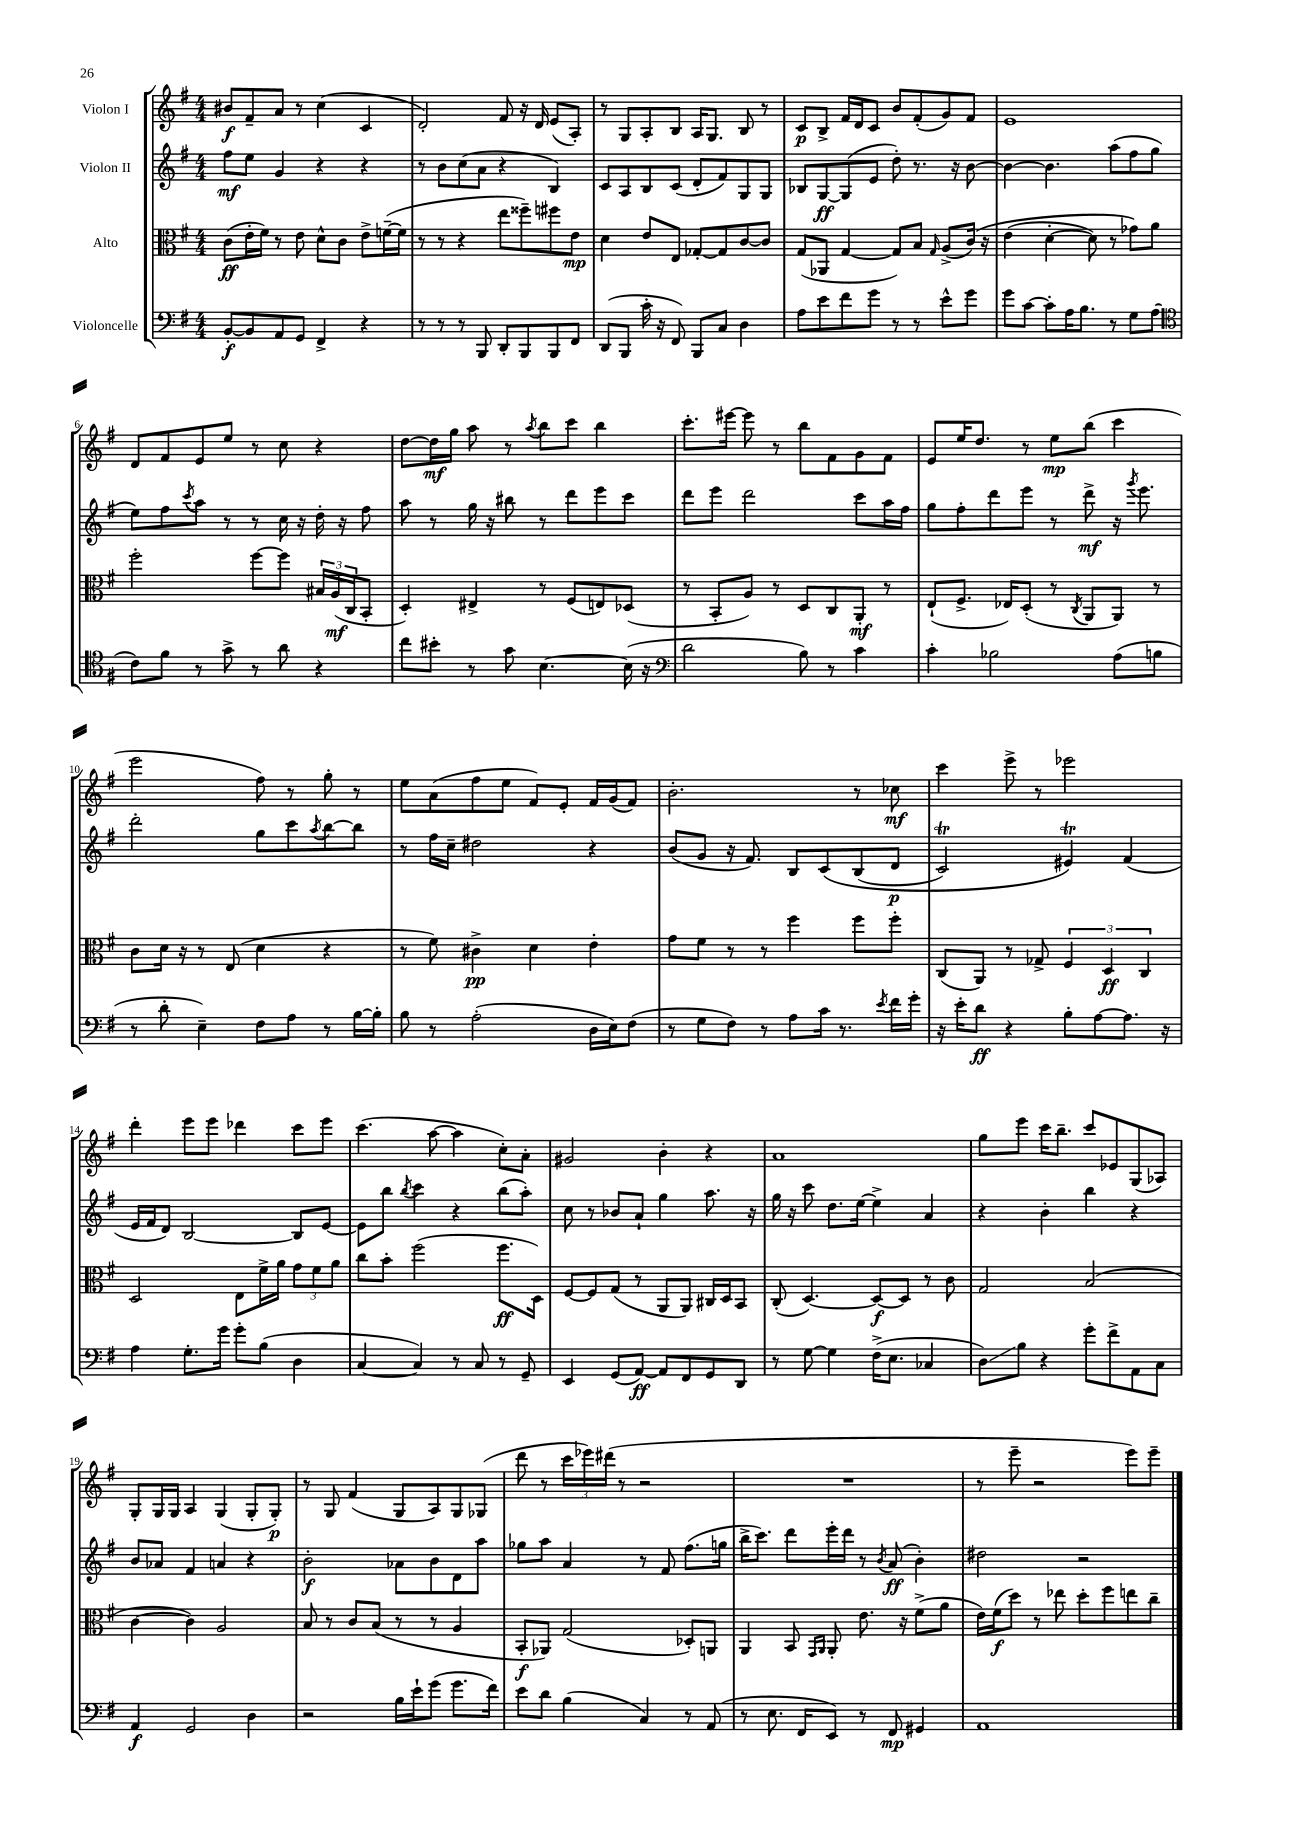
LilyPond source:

<<
\new StaffGroup <<
\new Staff = "s0" \with { instrumentName = "Violon I" } {
    \clef treble \key g \major \numericTimeSignature \time 4/4
    bis'8\f fis'8-- a'8 r8 c''4( c'4 |
    d'2-.) fis'8 r16 d'16 e'8( a8-.) |
    r8 g8 a8-. b8 a16 g8. b8 r8 |
    c'8\p b8-> fis'16 d'16 c'8 b'8 fis'8-.( g'8) fis'8 |
    e'1 |
    d'8 fis'8 e'8 e''8 r8 c''8 r4 |
    d''8~ d''16\mf g''16 a''8 r8 \acciaccatura { a''8 } b''8 c'''8 b''4 |
    c'''8.-. eis'''16~ eis'''8 r8 b''8 fis'8 g'8 fis'8 |
    e'8 e''16 d''8. r8 e''8\mp b''8( c'''4 |
    e'''2 fis''8) r8 g''8-. r8 |
    e''8 a'8( fis''8 e''8 fis'8) e'8-. fis'16 g'16( fis'8) |
    b'2.-. r8 ces''8\mf |
    c'''4 e'''8-> r8 ees'''2 |
    d'''4-. e'''8 e'''8 des'''4 c'''8 e'''8 |
    c'''4.( a''8~ a''4 c''8-.) a'8-. |
    gis'2 b'4-. r4 |
    a'1 |
    g''8 e'''8 c'''16 b''8.-- c'''8 ees'8 g8( aes8) |
    g8-. g16 g16 a4 g4( g8-. g8-.\p) |
    r8 g8 fis'4( g8 a8) g8 ges8( |
    d'''8 r8 \tuplet 3/2 { c'''16 ees'''16) dis'''16( } r8 r2 |
    R1 |
    r8 e'''8-- r2 e'''8) e'''8-- \bar "|." |
}
\new Staff = "s1" \with { instrumentName = "Violon II" } {
    \clef treble \key g \major \numericTimeSignature \time 4/4
    fis''8\mf e''8 g'4 r4 r4 |
    r8 b'8 c''8( a'8 r4 b4) |
    c'8 a8 b8 c'8( d'8-. fis'8) g8 g8 |
    bes8 g8~\ff g8( e'8 d''8-.) r8. r16 b'8~ |
    b'4~ b'4. a''8( fis''8 g''8 |
    e''8) fis''8 \acciaccatura { c'''8 } a''8 r8 r8 c''16 r16 d''16-. r16 fis''8 |
    a''8 r8 g''16 r16 bis''8 r8 d'''8 e'''8 c'''8 |
    d'''8 e'''8 d'''2 c'''8 a''16 fis''16 |
    g''8 fis''8-. d'''8 e'''8 r8 d'''8->\mf r16 \acciaccatura { g'''8 } e'''8. |
    d'''2-. g''8 c'''8 \acciaccatura { a''8 } b''8~ b''8 |
    r8 fis''16 c''16-- dis''2 r4 |
    b'8( g'8 r16 fis'8.) b8 c'8\( b8( d'8\p |
    c'2\trill) eis'4\trill\) fis'4( |
    e'16 fis'16 d'8) b2~ b8 e'8~ |
    e'8 b''8 \acciaccatura { b''8 } c'''4 r4 b''8( a''8-.) |
    c''8 r8 bes'8 a'8-! g''4 a''8. r16 |
    g''16 r16 c'''8 d''8. e''16~ e''4-> a'4 |
    r4 b'4-. b''4 r4 |
    b'8 aes'8 fis'4 a'4 r4 |
    b'2-.\f aes'8 b'8 d'8 a''8 |
    ges''8 a''8 a'4 r8 fis'8 fis''8.( g''16 |
    b''16-> c'''8.) d'''8 e'''16-. d'''16 r8 \acciaccatura { b'8 } a'8\ff( b'4-.) |
    dis''2 r2 \bar "|." |
}
\new Staff = "s2" \with { instrumentName = "Alto" } {
    \clef alto \key g \major \numericTimeSignature \time 4/4
    c'8\ff( e'16-. fis'16) r8 e'8 d'8-^ c'8 e'8-> f'16~--( f'16 |
    r8 r8 r4 e''8 fisis''8--) fis''8 e'8\mp |
    d'4 e'8 e8 ges8~-. ges8 c'8~ c'8 |
    g8( aes,8 g4~ g8) b8 \grace { g16 } a8->( c'16)\( r16 |
    e'4( d'4~-. d'8) r8 ges'8\) a'8 |
    fis''2-. fis''8~ fis''8 \tuplet 3/2 { bis16 a16\mf( c16 } b,8-. |
    d4-.) eis4-> r8 fis8( e8) des8( |
    r8 b,8-. a8) r8 d8 c8 a,8-.\mf r8 |
    e8-!( fis8.-> ees16) d8-.( r8 \acciaccatura { c8 } a,8 a,8) r8 |
    c'8 d'16 r16 r8 e8( d'4 r4 |
    r8 fis'8) cis'4->\pp d'4 e'4-. |
    g'8 fis'8 r8 r8 fis''4 fis''8 fis''8-. |
    c8( a,8) r8 ges8-> \tuplet 3/2 { fis4 d4\ff c4 } |
    d2 e8 fis'16-> a'16 \tuplet 3/2 { g'8 fis'8 a'8 } |
    c''8 b'8-. fis''2( fis''8.\ff d16) |
    fis8~ fis8 g8( r8 a,8 a,8) cis16 d16 b,8 |
    c8-.( d4.~) d8~\f d8 r8 c'8 |
    g2 b2( |
    c'4~ c'4) a2 |
    b8 r8 c'8 b8( r8 r8 a4 |
    b,8-.\f aes,8) g2( des8-.) a,8 |
    a,4 b,8 \grace { g,16 a,16 } a,8-. e'8. r16 fis'8->( a'8 |
    e'16) fis'16\f( d''8) r8 ees''8 d''8-. fis''8 e''8 c''8-- \bar "|." |
}
\new Staff = "s3" \with { instrumentName = "Violoncelle" } {
    \clef bass \key g \major \numericTimeSignature \time 4/4
    b,8~-.\f b,8 a,8 g,8 fis,4-> r4 |
    r8 r8 r8 b,,8 d,8-. b,,8 b,,8 fis,8 |
    d,8( b,,8 c'16-. r16 fis,8) b,,8 c8 d4 |
    a8 e'8 fis'8 g'8 r8 r8 e'8-^ g'8 |
    g'8 c'8~ c'8-. a16 b8. r8 g8 a8( |
    \clef tenor c'8) fis'8 r8 g'8-> r8 a'8 r4 |
    c''8 bis'8-. r8 g'8 b4.~ b16( r16 |
    \clef bass d'2 b8) r8 c'4 |
    c'4-. bes2 a8( b8 |
    r8 d'8-. e4--) fis8 a8 r8 b16~ b16-. |
    b8 r8 a2-.( d16 e16) fis8( |
    r8 g8 fis8) r8 a8 c'16 r8. \acciaccatura { e'8 } fis'16 g'16-. |
    r16 e'16-. d'8\ff r4 b8-. a8~ a8. r16 |
    a4 g8.-. g'16 g'8-. b8( d4 |
    c4~ c4) r8 c8 r8 g,8-- |
    e,4 g,8( a,8~\ff) a,8 fis,8 g,8 d,8 |
    r8 g8~ g4 fis16->( e8. ces4 |
    d8\glissando) b8 r4 g'8-. fis'8-> a,8 c8 |
    a,4\f g,2 d4 |
    r2 b16 e'16-! g'8( g'8. fis'16) |
    e'8 d'8 b4( c4) r8 a,8( |
    r8 e8. fis,16 e,8) r8 fis,8\mp gis,4 |
    a,1 \bar "|." |
}
>>
>>
